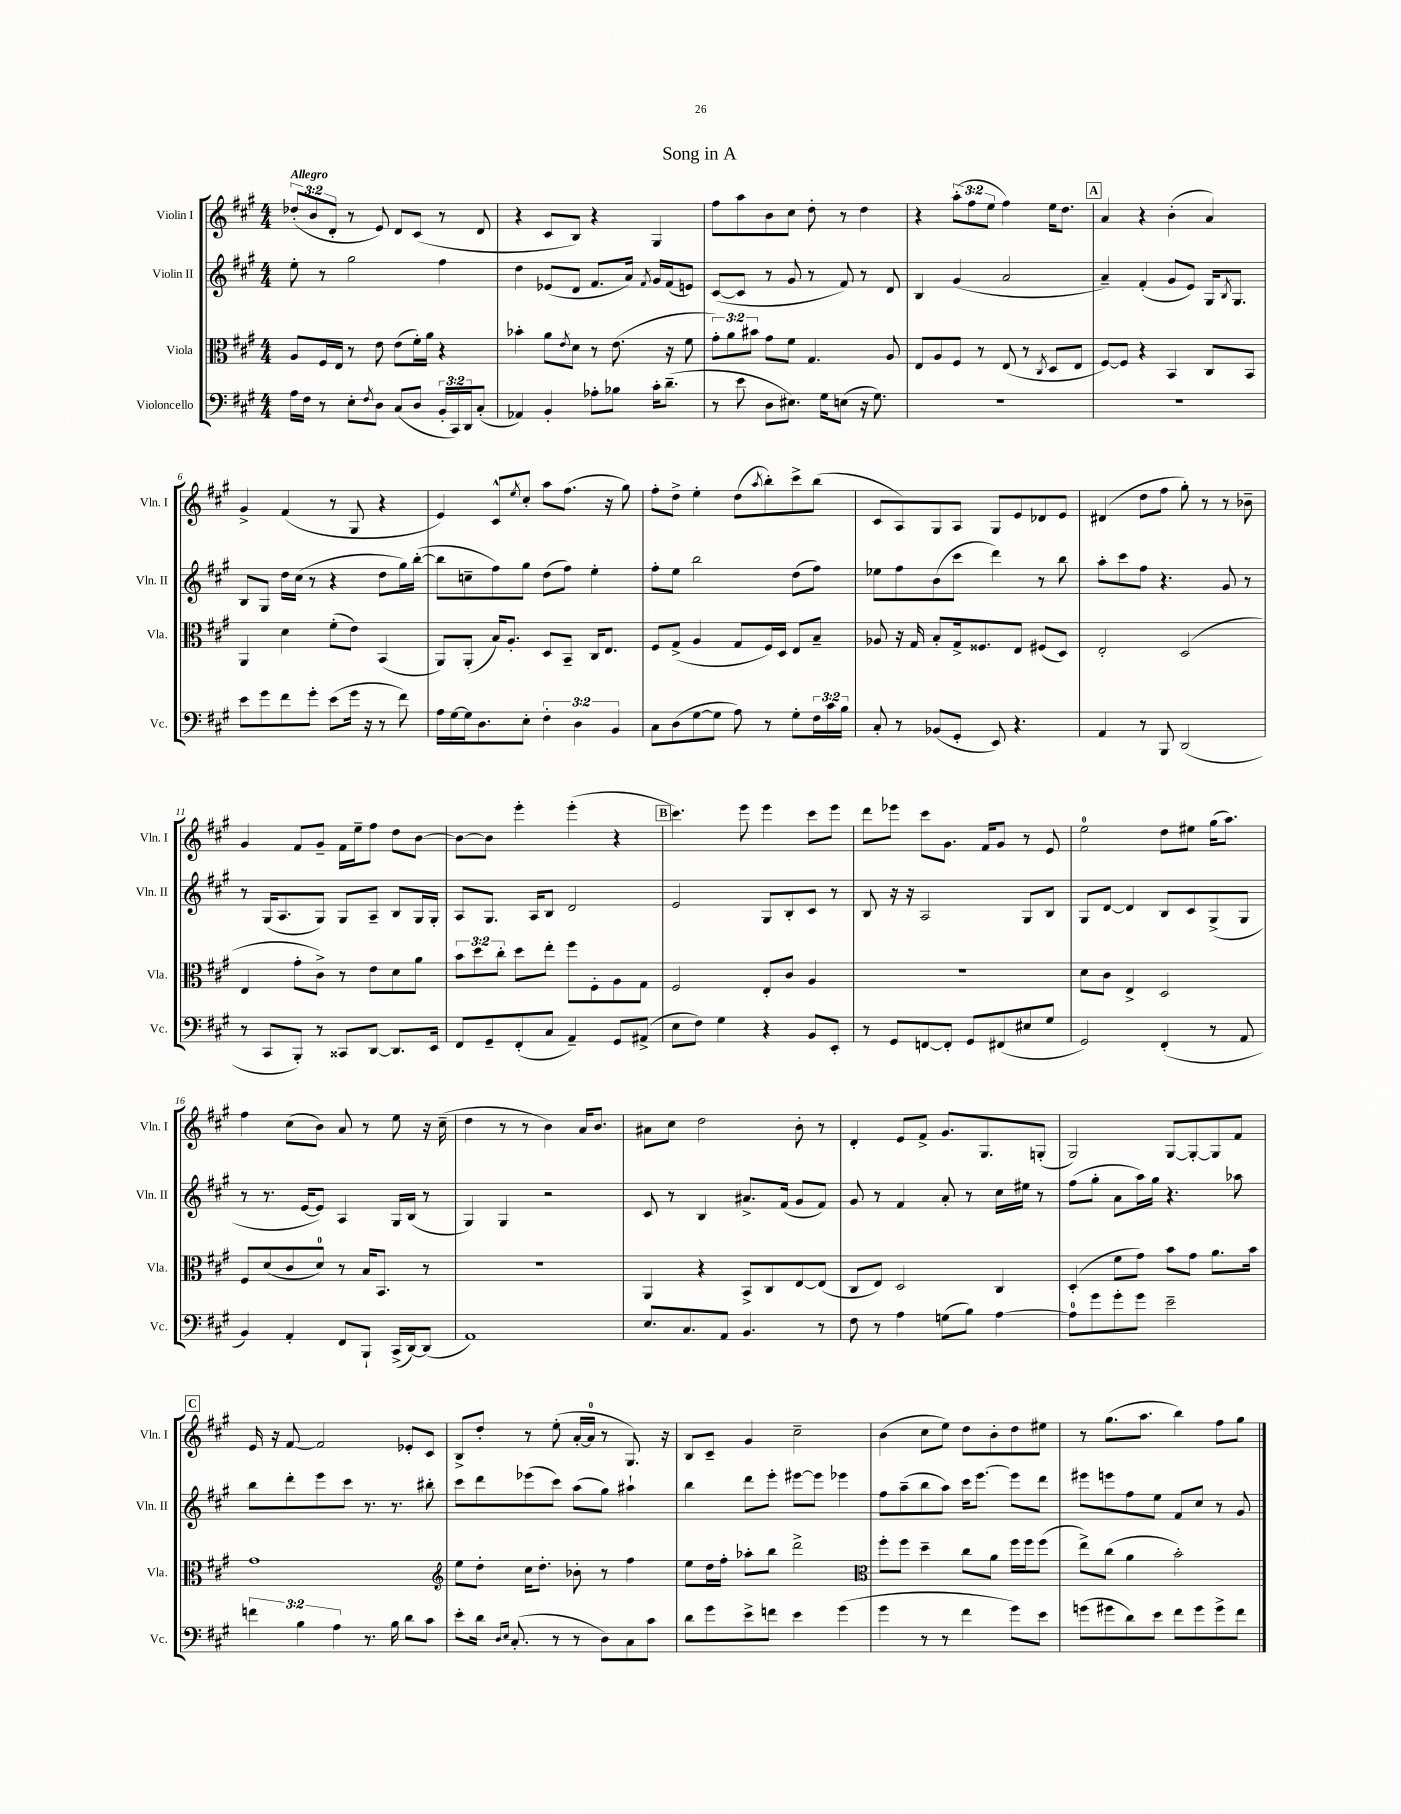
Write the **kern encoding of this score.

**kern	**kern	**kern	**kern
*part4	*part3	*part2	*part1
*staff4	*staff3	*staff2	*staff1
*I"Violoncello	*I"Viola	*I"Violin II	*I"Violin I
*I'Vc.	*I'Vla.	*I'Vln. II	*I'Vln. I
*clefF4	*clefC3	*clefG2	*clefG2
*k[f#c#g#]	*k[f#c#g#]	*k[f#c#g#]	*k[f#c#g#]
*M4/4	*M4/4	*M4/4	*M4/4
=1	=1	=1	=1
!	!	!	!LO:TX:a:B:t=Allegro
16A\LL	8A/L	8ee'\	(12dd-X'/L
16F#\JJ	.	.	.
.	.	.	12b/
8r	16F#/L	8r	.
.	.	.	12d'/J
.	16E/JJ	.	.
8E'\L	8r	2gg#\	8r
8qF#/	.	.	.
8D\J	8e\	.	8e/)
(8C#/L	(8e\L	.	8d/L
8D/J	16f#'\L)	.	(8c#/J
.	16a\JJ	.	.
24BB'/LL	4r	4ff#\	8r
24CC#/)	.	.	.
24DD/J	.	.	.
(8C#'/J	.	.	8d/
=2	=2	=2	=2
4AA-X/)	4b-X'\	4dd\	4r
4BB'/	8a\L	(8e-X/L	8c#/L
.	8qe/	.	.
.	8d\J	8d/J	8B/J)
8A-X'\L	8r	8.f#/L	4r
8B-X\J	(8.e\	.	.
.	.	16a/Jk)	.
.	.	8qf#/	.
16c#'\KL	.	16g#/LL	4G#/
(8.d~\J	16r	(16f#/J	.
.	8f#\	8en/J)	.
=3	=3	=3	=3
8r	12g#'\L)	([8c#/L	8ff#\L
.	12a\	.	.
8e\	.	8c#/J]	8aa\
.	12b#X\J	.	.
8D\L	8g#\L	8r	8b\
8.E#X\J)	8f#\J	8g#/	8cc#\J
.	4.G#/	8r	8dd'\
16G#\KL	.	.	.
(8En\J	.	8f#/)	8r
16r	.	8r	4dd\
8.G#\)	.	.	.
.	8A/	8d/	.
=4	=4	=4	=4
1r	8E/L	4B/	4r
.	8A/	.	.
.	8F#/J	(4g#/	(12aa'\L
.	.	.	12ff#\
.	8r	.	.
.	.	.	12ee\J
.	(8E/	2a/	4ff#\)
.	8r	.	.
.	8qC#/	.	.
.	8D/L	.	16ee\KL
.	.	.	8.dd\J
.	8E/J	.	.
!!LO:REH:place=s1:t=A
=5	=5	=5	=5
1r	[8F#/L)	4a~/)	4a/
.	8F#/J]	.	.
.	4r	(4f#'/	4r
.	4BB/	8g#/L	(4b'\
.	.	8e/J)	.
.	8C#/L	16G#/KL	4a/)
.	.	8qB/	.
.	.	8.G#/J	.
.	8BB/J	.	.
!!LO:LB:g=z
=6	=6	=6	=6
8e\L	4AA/	8B/L	4g#^/
8g#\	.	8G#/J	.
8f#\	4d\	16dd\LL	(4f#/
.	.	(16cc#\JJ	.
8g#'\J	.	8r	.
(8e\L	(8f#'\L	4r	8r
16g#\Jk	8e\J)	.	8G#/
16r	.	.	.
8r	(4BB/	8dd\L	4r
8f#\)	.	16gg#\L)	.
.	.	([16bb'\JJ	.
=7	=7	=7	=7
16A\LL	8AA/L)	8bb\L]	4e/)
[16G#\	.	.	.
16G#\J]	(8AA'/J	8ccn~\	.
8.D\	.	.	.
.	16B/KL)	8ff#\)	8c#^^/L
.	8.A'/J	.	.
.	.	.	8qee/
8E'\J	.	8gg#\J	8cc#'/J
6F#'\	8D/L	(8dd\L	8aa\L
.	8BB~/J	8ff#\J)	(8.ff#\J
6D\	.	.	.
.	16C#/KL	4ee'\	.
.	8.E/J	.	16r
6BB/	.	.	.
.	.	.	8gg#\)
=8	=8	=8	=8
8C#\L	8F#/L	8ff#'\L	8ff#'\L
(8D\	(8G#^/J	8ee\J	8dd^\J
[8G#\	4A/	2bb\	4ee'\
8G#\J]	.	.	.
8A\)	8G#/L	.	(8dd\L
.	.	.	8qaa/
8r	16F#/L)	.	8bb'\)
.	16D/JJ	.	.
8G#'\L	8E/L	(8dd\L	8ccc#^\
24F#\L	8B~/J	8ff#\J)	(8bb\J
24c#\	.	.	.
24B\JJ	.	.	.
=9	=9	=9	=9
8C#'/	8A-X/	8ee-X\L	8c#/L
8r	16r	8ff#\	8A/)
.	16G#/	.	.
(8BB-X/L	8B'/L	(8b\	8G#/
8GG#'/J	16G#^/k	8ccc#\J	8A/J
.	8.F##X/	.	.
8EE/)	.	4ddd\)	8G#/L
4.r	8E/J	.	8e/
.	(8F#X/L	8r	8d-X/
.	8D/J)	8bb\	8e/J
=10	=10	=10	=10
4AA/	2E'/	8aa'\L	(4d#X/
.	.	8ccc#\	.
8r	.	8ff#\J	8dd\L
8BBB/	.	4.r	8ff#\J
(2DD/	(2D/	.	8gg#'\)
.	.	.	8r
.	.	8g#/	8r
.	.	8r	8b-X~\
!!LO:LB:g=z
=11	=11	=11	=11
8r	4E/	8r	4g#/
8CC#/L	.	(16G#/KL	.
.	.	8.A/	.
8BBB'/J)	8g#'\L	.	8f#/L
8r	8c#^\J)	8G#/J)	8g#~/J
8CC##X/L	8r	8G#/L	16f#\LL
.	.	.	16ee~\J
[8DD/J	8e\L	8A~/J	8ff#\J
8.DD/L]	8d\	8B/L	8dd\L
.	8a\J	16G#/L	[8b\J
16EE/Jk	.	16G#'/JJ	.
=12	=12	=12	=12
8FF#/L	12b\L	8A/L	8b\L_
.	12dd\	.	.
8GG#~/	.	8.G#/J	8b\J]
.	12cc#'\J	.	.
(8FF#'/	8dd\L	.	4eee'\
.	.	16A/KL	.
8C#/J	8ee'\J	8B/J	.
4AA~/)	8ff#\L	2d/	(4eee'\
.	8F#'\	.	.
8GG#/L	8A\	.	4r
(8AA#X^/J	8G#\J	.	.
!!LO:REH:place=s1:t=B
=13	=13	=13	=13
8E\L	2F#/	2e/	4.ccc#\)
8F#\J)	.	.	.
4G#\	.	.	.
.	.	.	8eee\
4r	8E'/L	8G#/L	4eee\
.	8c#/J	8B'/	.
8BB/L	4A/	8c#/J	8ccc#\L
8EE'/J	.	8r	8eee\J
=14	=14	=14	=14
8r	1r	8B/	8ddd\L
8GG#/L	.	16r	8eee-X\J
.	.	16r	.
[8FFn/	.	2A/	8ccc#\L
8FF'/J]	.	.	8.g#\J
8GG#/L	.	.	.
.	.	.	16f#/KL
(8FF#X/	.	.	8g#/J
8E#X/	.	8G#/L	8r
8G#/J	.	8B/J	8e/
=15	=15	=15	=15
2GG#/)	8d\L	8G#/L	2ee\
.	8c#\J	[8d/J	.
.	4E^/	4d/]	.
(4FF#'/	2D/	8B/L	8dd\L
.	.	8c#/	8ee#X\J
8r	.	(8G#^/	(16gg#\KL
.	.	.	8.aa\J)
8AA/	.	8G#/J	.
!!LO:LB:g=z
=16	=16	=16	=16
4BB/)	8F#/L	8r	4ff#\
.	(8d/	8.r	.
4AA'/	8c#/	.	(8cc#\L
.	.	[16e/KL	.
.	8d/J)	8e/J])	8b\J)
8FF#/L	8r	4A/	8a/
8BBB`/J	16B/KL	.	8r
.	8.BB/J	.	.
(16CC#^/LL	.	16G#/LL	8ee\
[16DD/J)	.	(16B/JJ	.
(8DD/J]	8r	8r	16r
.	.	.	(16cc#~\
=17	=17	=17	=17
1AA)	1r	4G#/)	4dd\
.	.	4G#/	8r
.	.	.	8r
.	.	2r	4b\)
.	.	.	16a/KL
.	.	.	8.b/J
=18	=18	=18	=18
8.E/L	4AA/	8c#/	8a#X\L
.	.	8r	8cc#\J
8.C#/	.	.	.
.	4r	4B/	2dd\
8AA/J	.	.	.
4.BB/	8BB^/L	8.a#X^/L	.
.	8C#/	.	.
.	.	(16f#/Jk	.
.	[8E/	8g#/L	8b'\
8r	(8E/J]	8f#/J)	8r
=19	=19	=19	=19
8F#\	8C#/L	8g#/	4d'/
8r	8E/J)	8r	.
4A\	2D/	4f#/	8e/L
.	.	.	8f#^/J
(8Gn\L	.	8a'/	8.g#/L
8B\J)	.	8r	.
.	.	.	8.G#/
[4A\	4C#/	16cc#\LL	.
.	.	16ee#X\JJ	.
.	.	8r	(8Gn'/J
=20	=20	=20	=20
8A\L]	(4D'/	(8ff#\L	2G#/)
8g#\	.	8gg#'\J	.
8g#'\	8f#\L	8a\L	.
8g#\J	8g#\J)	16aa\L)	.
.	.	16gg#\JJ	.
2e~\	8b\L	4.r	[8G#/L
.	8g#\J	.	8G#'/_
.	8.a\L	.	8G#/]
.	.	8aa-X\	8f#/J
.	16b\Jk	.	.
!!LO:LB:g=z
!!LO:REH:place=s1:t=C
=21	=21	=21	=21
6fn\	1g#	8bb\L	16e/
.	.	.	16r
.	.	8ddd'\	[8f#/
6B\	.	.	.
.	.	8eee\	2f#/]
6A\	.	.	.
.	.	8ccc#\J	.
8.r	.	8.r	.
16B\	.	8.r	.
8d\L	.	.	8e-X'/L
8c#\J	.	8bb#X'\	8c#/J
=22	=22	=22	=22
*	*clefG2	*	*
8e'\L	8ee\L	8ccc#\L	8B^/L
16d\Jk	8dd'\J	8ddd\	8dd'/J
16qqD/LL	.	.	.
16qqE/JJ	.	.	.
(8.C#'/	.	.	.
.	16cc#\KL	(8eee-X\	8r
.	8.dd'\J	.	.
8r	.	8ccc#\J)	(8ee'\
8r	8b-X'\	(8aa\L	[16a'/LL
.	.	.	16a/JJ]
8D\L)	8r	8gg#\J)	8r
8C#\	4ff#\	4aa#X`\	8.G#/)
8c#\J	.	.	.
.	.	.	16r
=23	=23	=23	=23
8d\L	8ee\L	4bb\	8B/L
8g#\	16dd\L	.	8c#~/J
.	16ff#'\JJ	.	.
8e^\	8aa-X'\L	8ddd\L	4g#/
8fn\J	8bb\J	8eee'\J	.
4e\	2ddd^\	[8eee#X\L	2cc#~\
.	.	8eee#\J]	.
(4g#\	.	4eee-X\	.
=24	=24	=24	=24
*	*clefC3	*	*
4g#\	8ff#'\L	8ff#\L	(4b\
.	8ff#\J	(8aa~\	.
8r	4dd~\	8bb\	8cc#\L
8r	.	8aa\J)	8ee\J)
4f#\	8cc#\L	16ccc#\KL	8dd\L
.	.	[8.eee\J	.
.	8a\J	.	8b'\
8g#\L)	16ff#\LL	8eee\L]	8dd\
.	16ff#\J	.	.
8e\J	(8ff#\J	8ddd\J	8ee#X\J
=25	=25	=25	=25
(8gn\L	8ee^\L)	8eee#X\L	8r
8g#X\	(8cc#\J	8eeen\	(8.gg#\L
8d\)	4a\	8ff#\	.
.	.	.	8.aa\J
8e\J	.	8ee\J	.
8f#\L	2b'\)	8f#/L	4bb\)
8g#\	.	8cc#/J	.
8g#^\	.	8r	8ff#\L
8f#\J	.	8g#/	8gg#\J
==	==	==	==
*-	*-	*-	*-
